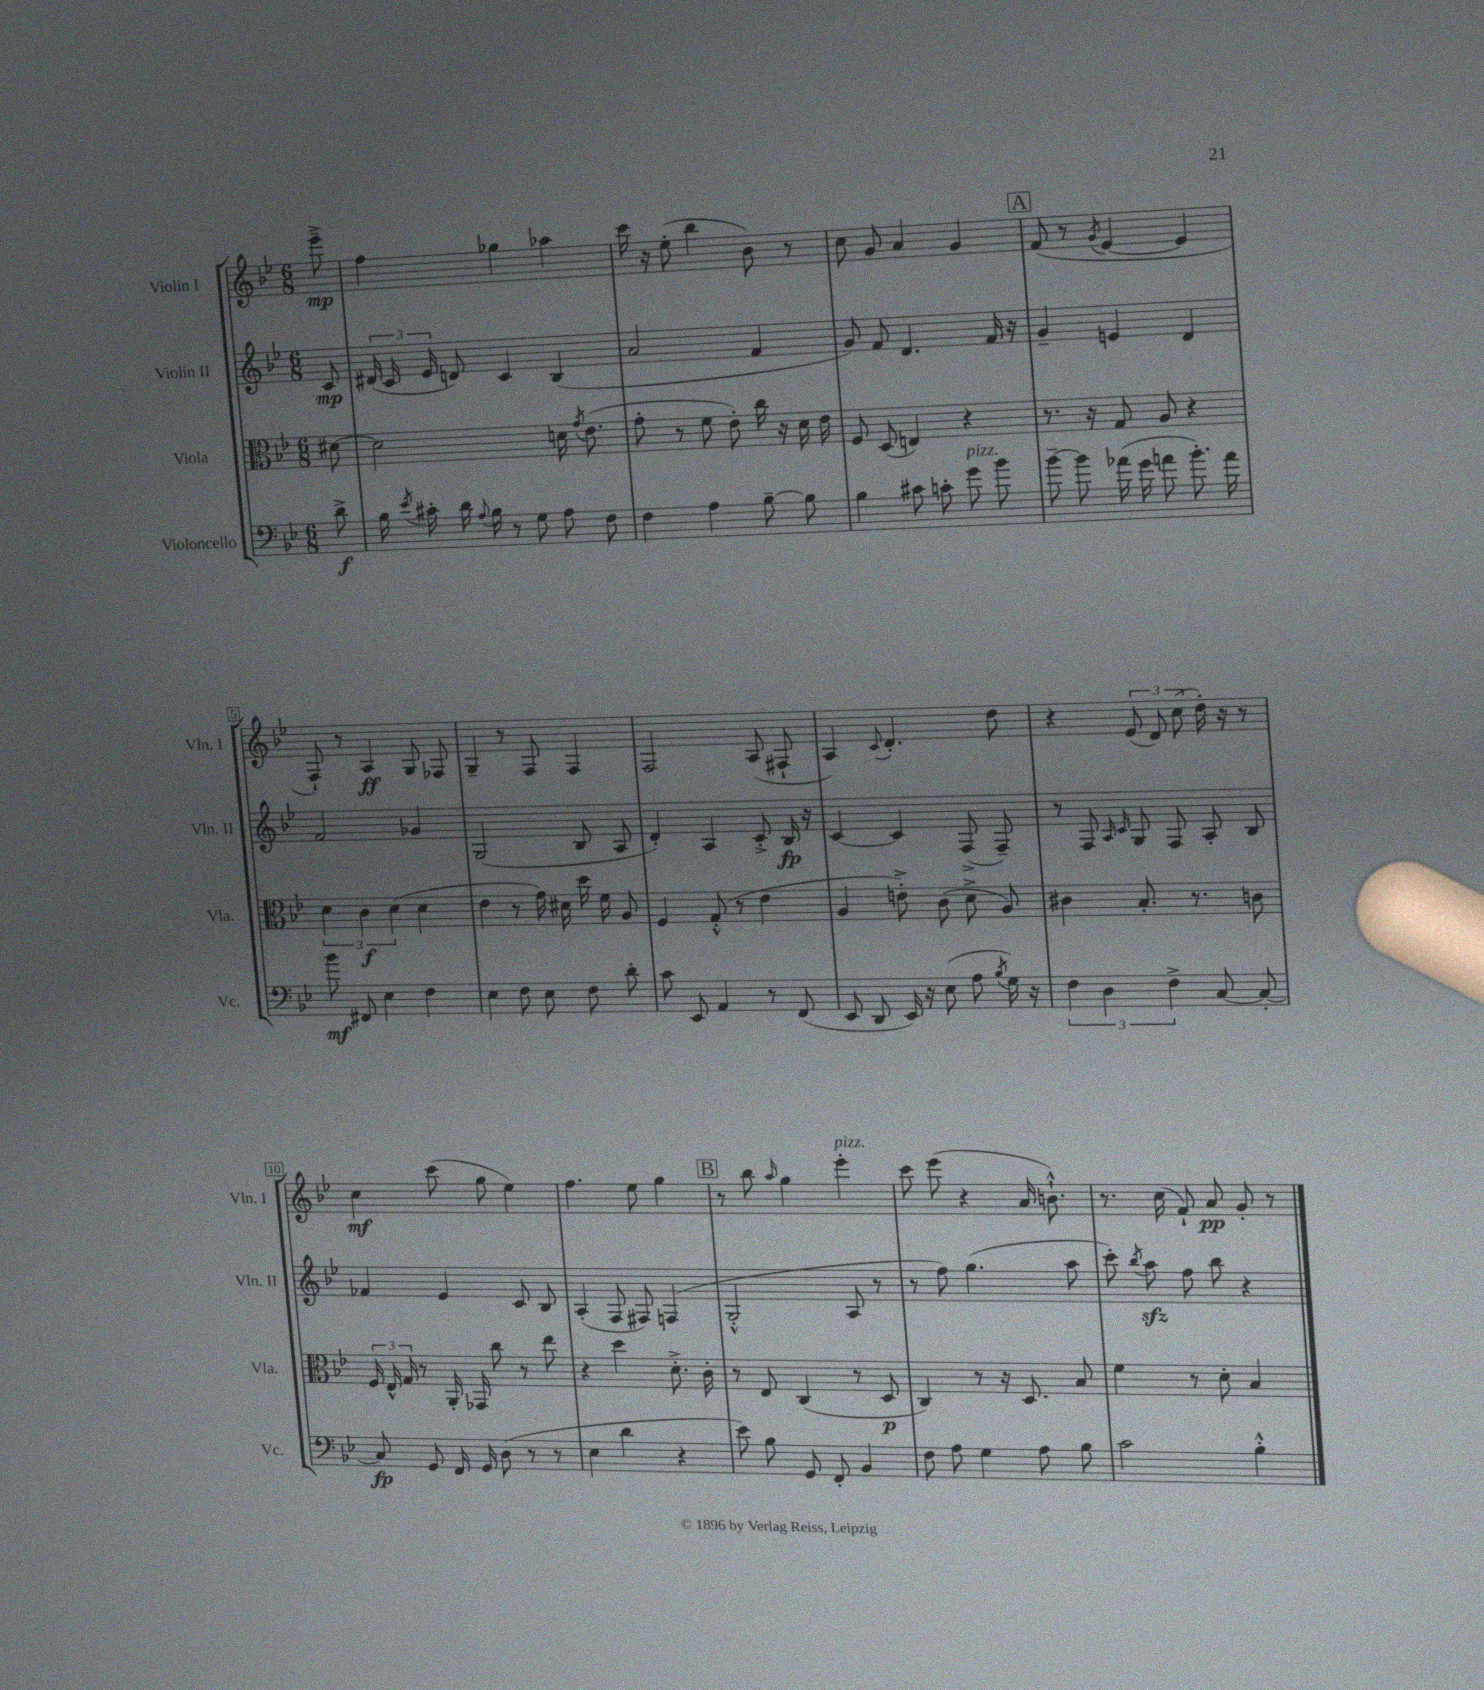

**kern	**kern	**kern	**kern
*staff4	*staff3	*staff2	*staff1
*clefF4	*clefC3	*clefG2	*clefG2
*k[b-e-]	*k[b-e-]	*k[b-e-]	*k[b-e-]
*M6/8	*M6/8	*M6/8	*M6/8
8d^	[8d#	8c	8eee-~^
=	=	=	=
16B-	2d#]	(24d#	4ff
.	.	24c	.
8qe-	.	.	.
16c#'	.	.	.
.	.	24e-	.
16d	.	8d)	.
8qqA	.	.	.
16B-	.	.	.
8r	.	4c	4gg-
8G	.	.	.
8A	16d	(4B-	4aa-
.	8qg	.	.
.	(8.e-	.	.
8F	.	.	.
=	=	=	=
4F	8g'	2a	16ccc
.	.	.	16r
.	8r	.	(8ee-'
4A	8f	.	4bb-
.	8e-')	.	.
[8B-~	16cc	4f	8b-)
.	16r	.	.
8B-]	16d	.	8r
.	16e-	.	.
=	=	=	=
4B-	8F	8g)	8cc
.	(8D	8f	8g
8c#	4E)	4.d	4a
8c'	.	.	.
8g	4r	.	4g
8b-	.	16f	.
.	.	16r	.
=	=	=	=
[8b-~	8.r	4g~	(8f
8b-]	.	.	8r
.	16r	.	.
.	.	.	8qg
(16a-	8G	4e	[4e-
16g	.	.	.
8a	8A	.	.
8.b-')	4r	4d	4e-]
16a	.	.	.
=	=	=	=
8b-	6d	2f	8F`)
8FF#	.	.	8r
.	6c	.	.
4E-	.	.	4A
.	(6d	.	.
4F	4d	4g-	8G
.	.	.	8F-
=	=	=	=
4E-	4e-	(2G	4G~
8F	8r	.	8r
8E-	16g)	.	8F
.	16d#	.	.
8F	16dd	8B-	4F
.	16f	.	.
8d'	8A	8A	.
=	=	=	=
8c	4F	4d')	2F
8EE-	.	.	.
4AA	(8G'^^	4A	.
.	8r	.	.
8r	4e-	8c'^	(8A
(8FF	.	16B-	8F#`
.	.	16r	.
=	=	=	=
8EE-	4A	[4c	4A)
8DD	.	.	.
.	.	.	8qqc
16EE-)	8e'^)	4c]	4.d'
16r	.	.	.
(8E-	(8c	.	.
8A	8d^	(8F^	.
8qB-	.	.	.
16G)	8A)	8F~)	8dd
16r	.	.	.
=	=	=	=
6F	4c#	8r	4r
.	.	8F	.
6D	.	.	.
.	.	16qqA	.
.	.	16qqc	.
.	8.B-'	8G	(12e-
6F^	.	.	12d)
.	.	8F	.
.	.	.	(12cc
.	8.r	.	.
[8C	.	8A'	16dd')
.	.	.	16r
8C'_	8c	8B-	8r
=	=	=	=
8C]	24F	4f-	4cc
.	24E-^^	.	.
.	24G	.	.
8GG	8r	.	.
16FF	16AA'	4e-	(8ccc
16GG	16GG-	.	.
(8D	8cc	.	8gg
8r	8r	8c	4ee-)
8r	8ee-	8B-	.
=	=	=	=
4E-	4r	(4A'	4.ff
4d	4dd	8F	.
.	.	8F#)	8ee-
4r	8.d'^	(4F	4gg
.	16c'	.	.
=	=	=	=
8e-)	8r	2G'^^	8r
8B-	8E-	.	8bb-
.	.	.	16qqaa
8GG	(4C	.	4gg
8FF'	.	.	.
4BB-	8r	8A	4eee-'
.	8D	8r	.
=	=	=	=
8F	4C)	8r	8ccc
8A	.	8ff)	(8eee-
4G	8r	(4.gg	4r
.	16r	.	.
.	8.D	.	.
8A	.	.	16a
.	.	.	8.b`^^)
8B-	8B-	8aa	.
=	=	=	=
2c	4f	8ccc')	8.r
.	.	8qbb-	.
.	.	8aa	.
.	.	.	(16cc
.	8r	8ff	8f`)
.	8d'	8bb-	8a
4B-'^^	4B-	4r	8g'
.	.	.	8r
==	==	==	==
*-	*-	*-	*-
